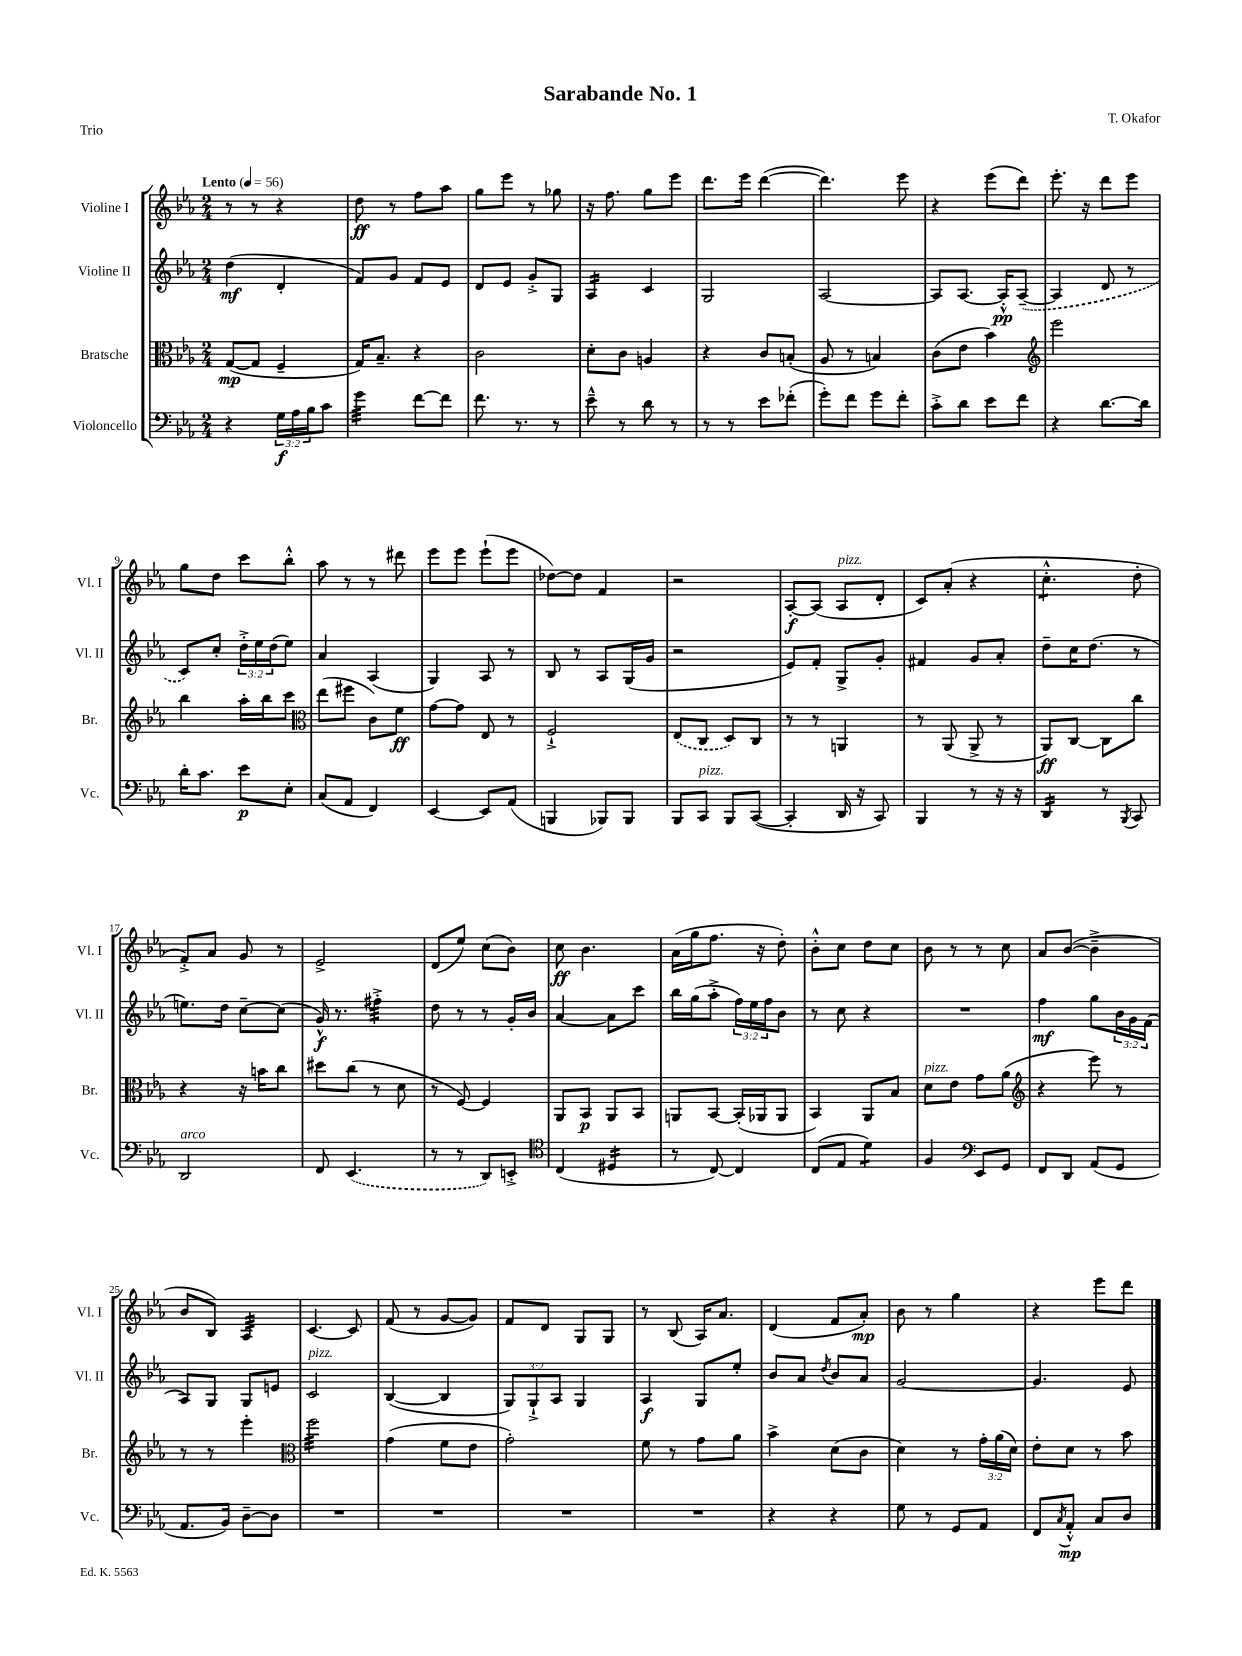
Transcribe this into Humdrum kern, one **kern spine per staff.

**kern	**kern	**kern	**kern
*staff4	*staff3	*staff2	*staff1
*clefF4	*clefC3	*clefG2	*clefG2
*k[b-e-a-]	*k[b-e-a-]	*k[b-e-a-]	*k[b-e-a-]
*M2/4	*M2/4	*M2/4	*M2/4
*MM56	*MM56	*MM56	*MM56
4r	([8G	(4dd	8r
.	8G]	.	8r
24G	4F~	4d'	4r
24A-	.	.	.
24B-	.	.	.
8c	.	.	.
=	=	=	=
4g	16G)	8f)	8dd
.	8.B-~	.	.
.	.	8g	8r
[8f	4r	8f	8ff
8f]	.	8e-	8aa-
=	=	=	=
8.f	2c	8d	8gg
.	.	8e-	8eee-
8.r	.	.	.
.	.	8g'^	8r
8r	.	8G	8gg-
=	=	=	=
8e-~^^	8d'	4A-	16r
.	.	.	8.ff
8r	8c	.	.
8d	4A	4c	8gg
8r	.	.	8eee-
=	=	=	=
8r	4r	2G	8.ddd
8r	.	.	.
.	.	.	16eee-
8e-	8c	.	([4ddd
(8f-'	(8B'	.	.
=	=	=	=
8g')	8A-	[2A-	4.ddd])
8f	8r	.	.
8g	4B)	.	.
8f'	.	.	8eee-
=	=	=	=
8c'^	(8c	8A-]	4r
8d	8e-	[8.A-	.
8e-	4b-)	.	(8eee-
.	.	16A-'^^]	.
8f	.	([8A-~	8ddd)
=	=	=	=
*	*clefG2	*	*
4r	2eee-	4A-]	8.eee-'
.	.	.	16r
[8.d	.	8d	8ddd
.	.	8r	8eee-
16d]	.	.	.
=	=	=	=
16d'	4bb-	8c)	8gg
8.c	.	.	.
.	.	8cc'	8dd
8e-	16aa-'	24dd'^	8ccc
.	.	24ee-	.
.	16bb-	.	.
.	.	(24dd	.
8E-'	8ccc	8ee-)	8bb-'^^
=	=	=	=
*	*clefC3	*	*
(8C	(8ee-	4a-	8aa-
8AA-	8ff#	.	8r
4FF)	8c)	(4A-	8r
.	8f	.	8ddd#
=	=	=	=
[4EE-	[8g	4G)	8eee-
.	8g]	.	8eee-
8EE-]	8E-	8A-	(8eee-`
(8AA-	8r	8r	8eee-
=	=	=	=
4BBB	2F`^	8B-	[8dd-)
.	.	8r	8dd-]
8BBB-)	.	8A-	4f
8BBB-	.	(16G	.
.	.	16g	.
=	=	=	=
8BBB-	(8E-	2r	2r
8CC	8C	.	.
8BBB-	8D)	.	.
([8CC	8C	.	.
=	=	=	=
4CC']	8r	8e-)	[8A-'
.	8r	8f'	(8A-]
16DD	4AA	8G^	8A-
16r	.	.	.
8CC)	.	8g'	8d'
=	=	=	=
4BBB-	8r	4f#	8c)
.	(8AA-	.	(8a-'
8r	8AA-^	8g	4r
16r	8r	8a-'	.
16r	.	.	.
=	=	=	=
4DD	8AA-)	8dd~	4.cc'^^
.	[8C	16cc	.
.	.	(8.dd	.
8r	8C]	.	.
8qBBB-	.	.	.
8CC	8cc	8r	8dd'
=	=	=	=
2DD	4r	8.ee)	8f'^)
.	.	.	8a-
.	.	16dd	.
.	16r	[8cc~	8g
.	16b	.	.
.	8cc	(8cc]	8r
=	=	=	=
8FF	8dd#	16g^^)	2e-^
.	.	8.r	.
(4.EE-	(8cc	.	.
.	8r	4ff#'^	.
.	8d	.	.
=	=	=	=
8r	8r	8dd	(8d
8r	[8F)	8r	8ee-)
8DD)	4F]	8r	(8cc
8EE'^	.	16g'	8b-)
.	.	16b-	.
=	=	=	=
*clefC4	*	*	*
(4C	8AA-	[4a-	8cc
.	8BB-	.	4.b-
4D#	8AA-	8a-]	.
.	8BB-	8ccc	.
=	=	=	=
8r	8AA	16bb-	(16a-
.	.	(16gg	16gg
[8C)	[8BB-	8aa-'^	8.ff
4C]	(16BB-']	24ff)	.
.	.	24ee-	.
.	16AA-	.	16r
.	.	24ff	.
.	8AA-	8b-	8dd')
=	=	=	=
(8C	4BB-)	8r	8b-'^^
8E-	.	8cc	8cc
4d)	8AA-	4r	8dd
.	8B-	.	8cc
=	=	=	=
4F	8d	2r	8b-
.	8e-	.	8r
*clefF4	*	*	*
8EE-	8g	.	8r
8GG	(8a-	.	8cc
=	=	=	=
*	*clefG2	*	*
8FF	4r	4ff	8a-
8DD	.	.	([8b-
(8AA-	8eee-)	8gg	4b-~^]
8GG	8r	24b-	.
.	.	24g	.
.	.	(24f	.
=	=	=	=
8.AA-	8r	8A-)	8b-
.	8r	8G	8B-)
16BB-)	.	.	.
[8D~	4eee-'	8G	4A-
8D]	.	8e	.
=	=	=	=
*	*clefC3	*	*
2r	2ff	2c	[4.c
.	.	.	8c]
=	=	=	=
2r	(4g	([4B-	(8f
.	.	.	8r
.	8f	4B-]	[8g
.	8e-	.	8g])
=	=	=	=
2r	2g')	12G)	8f
.	.	12G`^	.
.	.	.	8d
.	.	12A-	.
.	.	4G	8G
.	.	.	8G
=	=	=	=
2r	8f	4A-	8r
.	8r	.	(8B-
.	8g	8G	16A-)
.	.	.	8.a-
.	8a-	8ee-'	.
=	=	=	=
4r	4b-^	8b-	(4d
.	.	8a-	.
.	.	8qdd	.
4r	(8d	8b-	8f
.	8c	8a-	8a-')
=	=	=	=
8G	4d)	[2g	8b-
8r	.	.	8r
8GG	8r	.	4gg
8AA-	24g'	.	.
.	(24a-	.	.
.	24d)	.	.
=	=	=	=
8FF	8e-'	4.g]	4r
8qC	.	.	.
8AA-'^^	8d	.	.
8C	8r	.	8eee-
8D	8b-	8e-	8ddd
==	==	==	==
*-	*-	*-	*-
